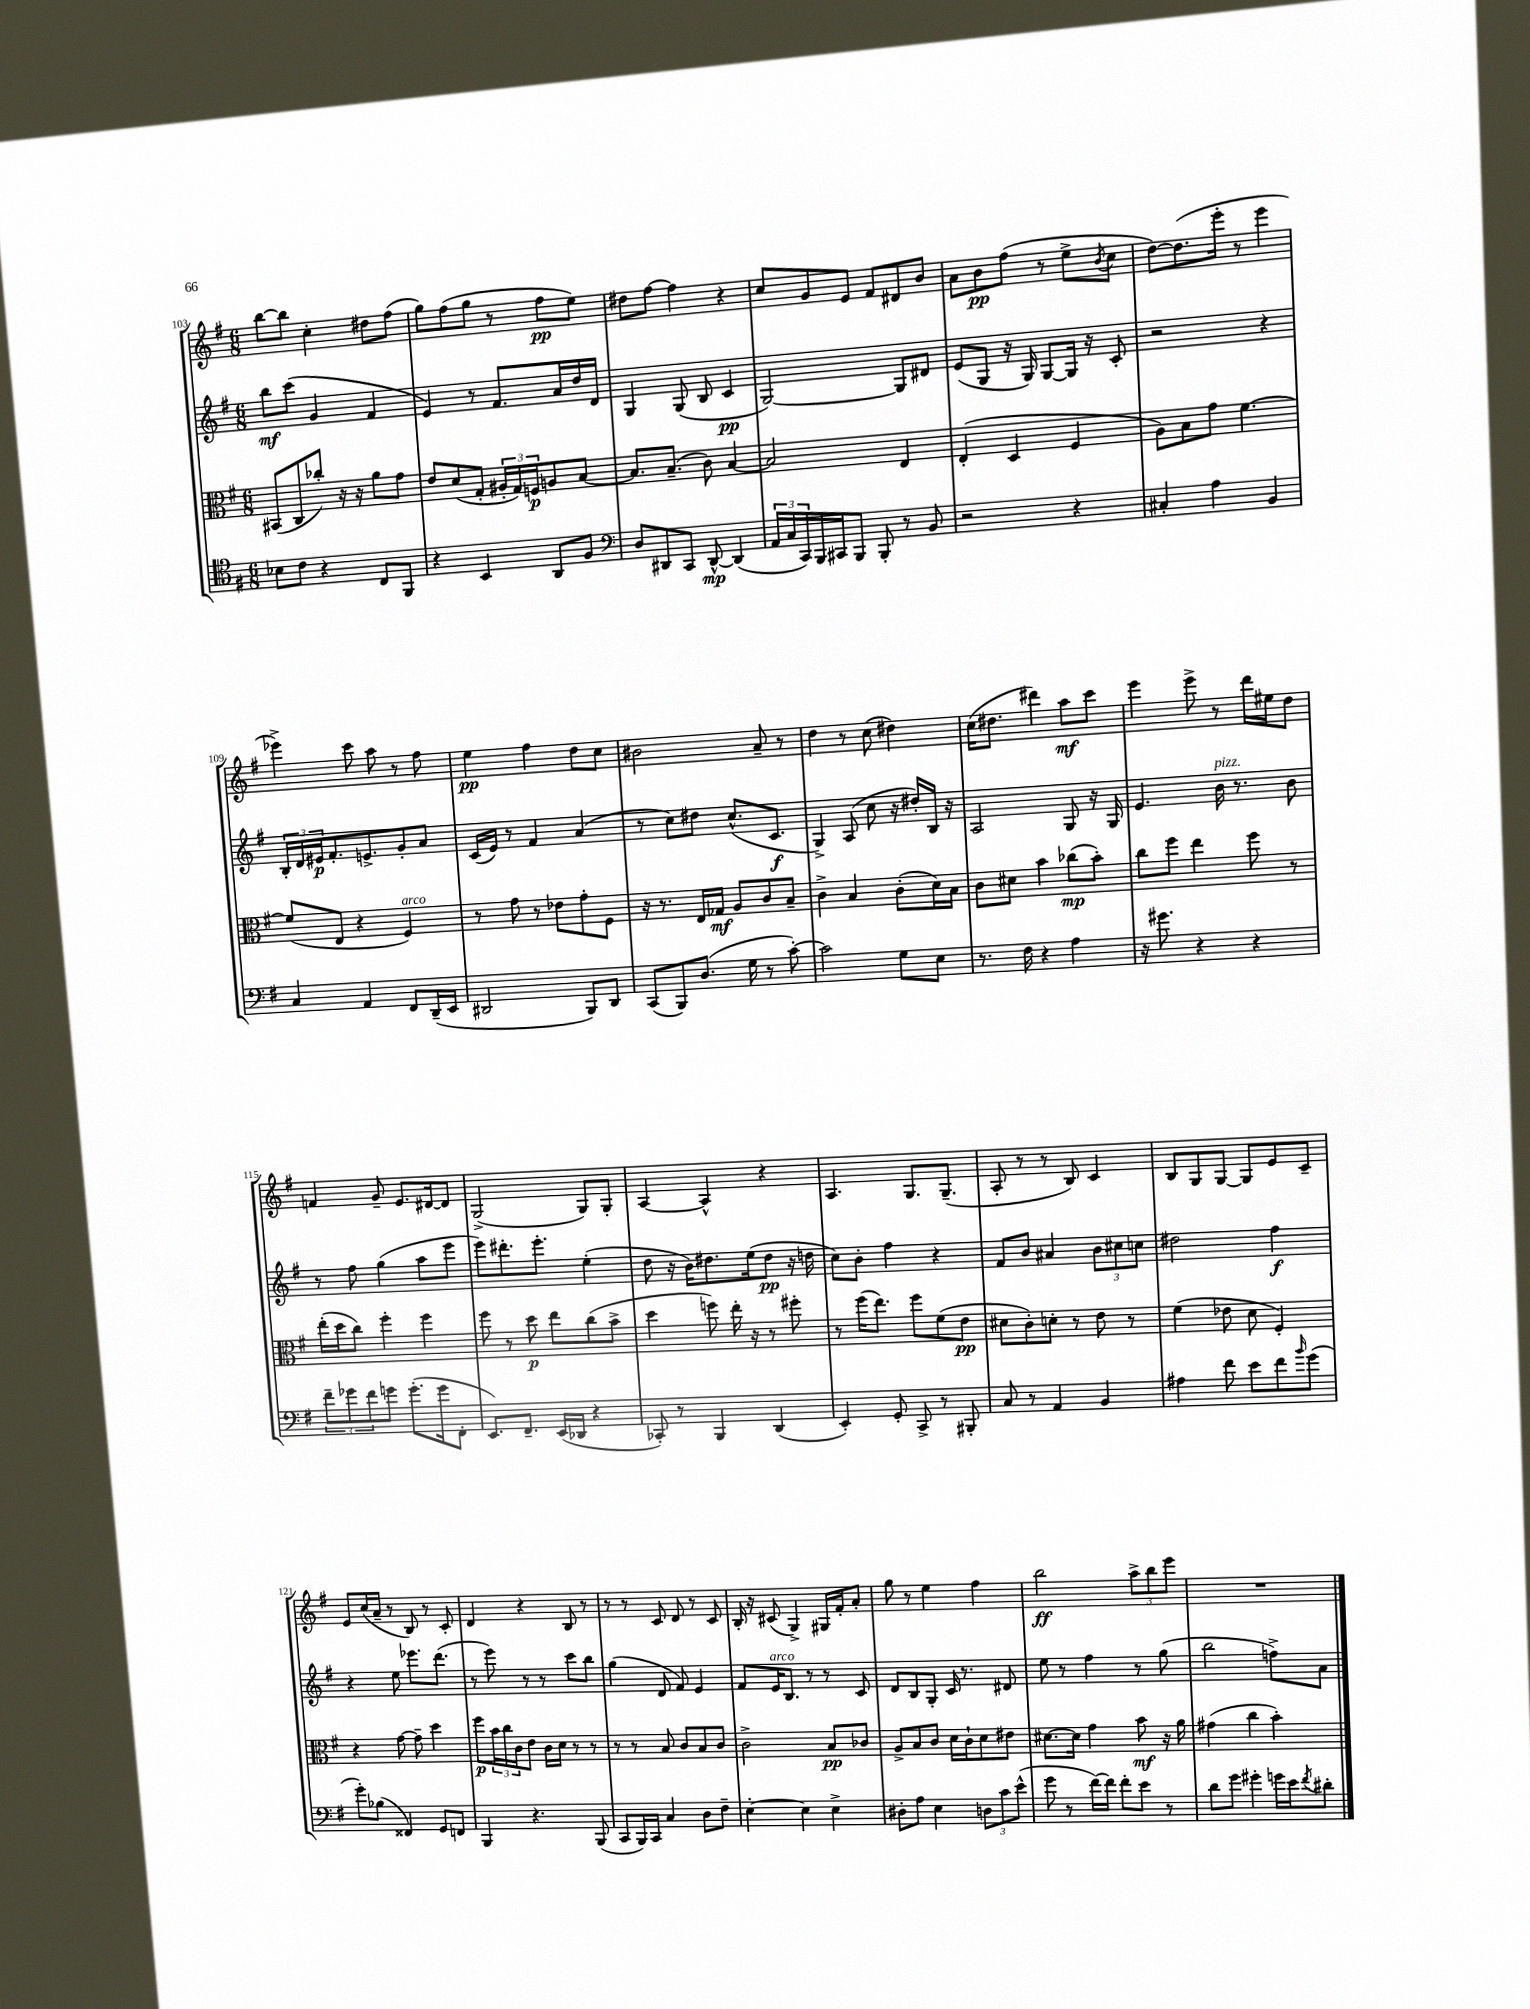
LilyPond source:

<<
\new StaffGroup <<
\new Staff = "s0" {
    \clef treble \key g \major \numericTimeSignature \time 6/8
    b''8~ b''8 c''4-. dis''8 fis''8( |
    g''8) fis''8( g''8 r8 fis''8\pp e''8) |
    dis''8 fis''8~ fis''4 r4 |
    c''8 g'8 e'8 fis'8 dis'8 b'8 |
    a'8 b'8\pp fis''8( r8 e''8-> \acciaccatura { b'8 } c''8 |
    d''8~) d''8.( e'''16-. r8 e'''4 |
    ees'''4->) c'''8 a''8 r8 fis''8 |
    e''4\pp fis''4 d''8 c''8 |
    bis'2 a'8-- r8 |
    d''4 r8 c''8( dis''4) |
    c''16( dis''8. dis'''4) a''8\mf c'''8 |
    e'''4 e'''8-> r8 d'''16 eis''16 d''8 |
    f'4 g'8-- e'8. dis'16~ dis'8 |
    g2->( g8) g8-. |
    a4~ a4-^ r4 |
    a4. g8. g8.--( |
    a8-. r8 r8 b8) c'4 |
    b8 g8 g8~ g8 e'8 c'8-- |
    e'8 c''16( a'16-- r8 b8) r8 c'8-. |
    d'4 r4 b8 r8 |
    r8 r8 c'8 d'8 r8 c'8 |
    b16-. r16 cis'8( g4->) gis16 fis'16-. a'8-. |
    g''8 r8 e''4 fis''4 |
    b''2\ff \tuplet 3/2 { a''8-> b''8 e'''8 } |
    R2. \bar "|." |
}
\new Staff = "s1" {
    \clef treble \key g \major \numericTimeSignature \time 6/8
    b''8\mf c'''8( g'4 fis'4 |
    e'4) r8 fis'8. a'16 d''16 d'16 |
    g4 g8( b8 c'4\pp |
    g2~) g8 dis'8 |
    e'8( g8 r16 g16) g8~ g16 r16 c'8-. |
    r2 r4 |
    \tuplet 3/2 { b16-. d'16 eis'16\p } fis'8.-. e'8.-> g'8-. a'8 |
    c'16( e'16) r8 fis'4 a'4( |
    r8 c''8) dis''8 c''8.-^( c'8.\f |
    g4->) a8( c''8 r16 dis''16-.) b16 r16 |
    a2 g8 r16 g16 |
    e'4. b'16^\markup { \italic "pizz." } r8. b'8 |
    r8 fis''8 g''4( a''8 e'''8 |
    e'''8) dis'''8.-. e'''8.-. e''4-.( |
    d''8 r16 b'16) dis''8. e''16( dis''8\pp r16 d''16 |
    c''8) b'8-. fis''4 r4 |
    fis'8 b'8 ais'4 \tuplet 3/2 { b'8 cis''8 c''8 } |
    dis''2 fis''4\f |
    r4 e''8 ees'''8. d'''8.( |
    r8 e'''8) r8 r8 c'''8 b''8 |
    g''4( d'8 fis'8) e'4 |
    fis'8 e'16^\markup { \italic "arco" } b8. r8 r8 c'8 |
    d'8 b8 g8-. c'16 r8. dis'8 |
    e''8 r8 fis''4 r8 g''8( |
    b''2 f''8->) a'8 \bar "|." |
}
\new Staff = "s2" {
    \clef alto \key g \major \numericTimeSignature \time 6/8
    bis,8( c8 ces''8-.) r16 r16 a'8 g'8 |
    e'8 d'8( g8-. \tuplet 3/2 { ais16-. g16) f16\p } a8 b8~ |
    b8. b8.--( c'8) b4~ |
    b2 e4 |
    e4-.( d4 fis4 |
    a8) b8 g'8 fis'4.~ |
    fis'8( e8 r4 fis4^\markup { \italic "arco" }) |
    r8 g'8 r8 ees'8 g'8-. fis8 |
    r16 r8. e16 ges16\mf a8 c'8 b8-- |
    c'4-> b4 c'8-.( d'16) b16 |
    c'8 dis'8 b'4 ces''8\mp( b'8-.) |
    c''8 fis''8 e''4 fis''8 r8 |
    e''16-.( d''16 c''8) fis''4-. fis''4 |
    fis''8 r8 d''8\p e''8 c''8( b'8-> |
    d''4 f''8) e''16-. r16 r8 fis''8-. |
    r8 fis''16( e''8.) fis''8 fis'8( e'8\pp |
    dis'8 c'8-.) d'8-. r8 e'8 r8 |
    fis'4( ees'8 d'8 fis4-.) |
    r4 g'8~ g'8-- d''4 |
    fis''8\p \tuplet 3/2 { b'16 c''16 c'16 } e'8 c'16 d'16 r8 r8 |
    r8 r8 b8 c'8 b8 c'8 |
    c'2-> b8\pp ces'8 |
    a8-> b8 c'8 d'16 c'16-! d'8 eis'8 |
    dis'8.~ dis'16 g'4 b'8\mf r16 a'16 |
    gis'4( c''4 b'4-.) \bar "|." |
}
\new Staff = "s3" {
    \clef tenor \key g \major \numericTimeSignature \time 6/8
    bes8 c'8 r4 c8 fis,8 |
    r4 b,4 a,8 fis8 |
    \clef bass d8 dis,8 c,8 dis,8~-^\mp dis,4( |
    \tuplet 3/2 { a,16 c16 c,16) } b,,16 cis,16 b,,8 b,,8-. r8 b,8 |
    r2 r4 |
    cis4-. a4 b,4 |
    c4 a,4 fis,8 d,16--( e,16 |
    dis,2 b,,8) dis,8 |
    c,8( b,,8) d8.( g16 r8 c'8~-.) |
    c'2 g8 e8 |
    r8. fis16 r4 a4 |
    r16 gis'8. r4 r4 |
    \tuplet 3/2 { fis'8-- ges'8 fis'8 } g'8 g'8.-.( g'16 fis,8-. |
    e,8.) fis,8.-- e,16( des,16 r4 |
    ces,8-.) r8 b,,4 d,4( |
    e,4-.) g,8-. c,8-> r8 bis,,8-. |
    c8 r8 a,4 b,4 |
    ais4 fis'8 e'8 fis'8 \grace { b'16 } g'8( |
    g'8-.) bes8( fisis,4) g,8 f,8 |
    b,,4 r4. b,,8( |
    c,8 b,,16) c,16 c4 d8 fis8-- |
    e4~-. e4 e4-> |
    dis8-. a8 e4 \tuplet 3/2 { d8 c'8 e'8-^( } |
    g'8 r8 fis'16~) fis'16 fis'8-. e'8 r8 |
    d'8 g'8 gis'4-. g'16 e'16 \acciaccatura { fis'8 } dis'8-. \bar "|." |
}
>>
>>
\layout { \context { \Score currentBarNumber = #103 } }
